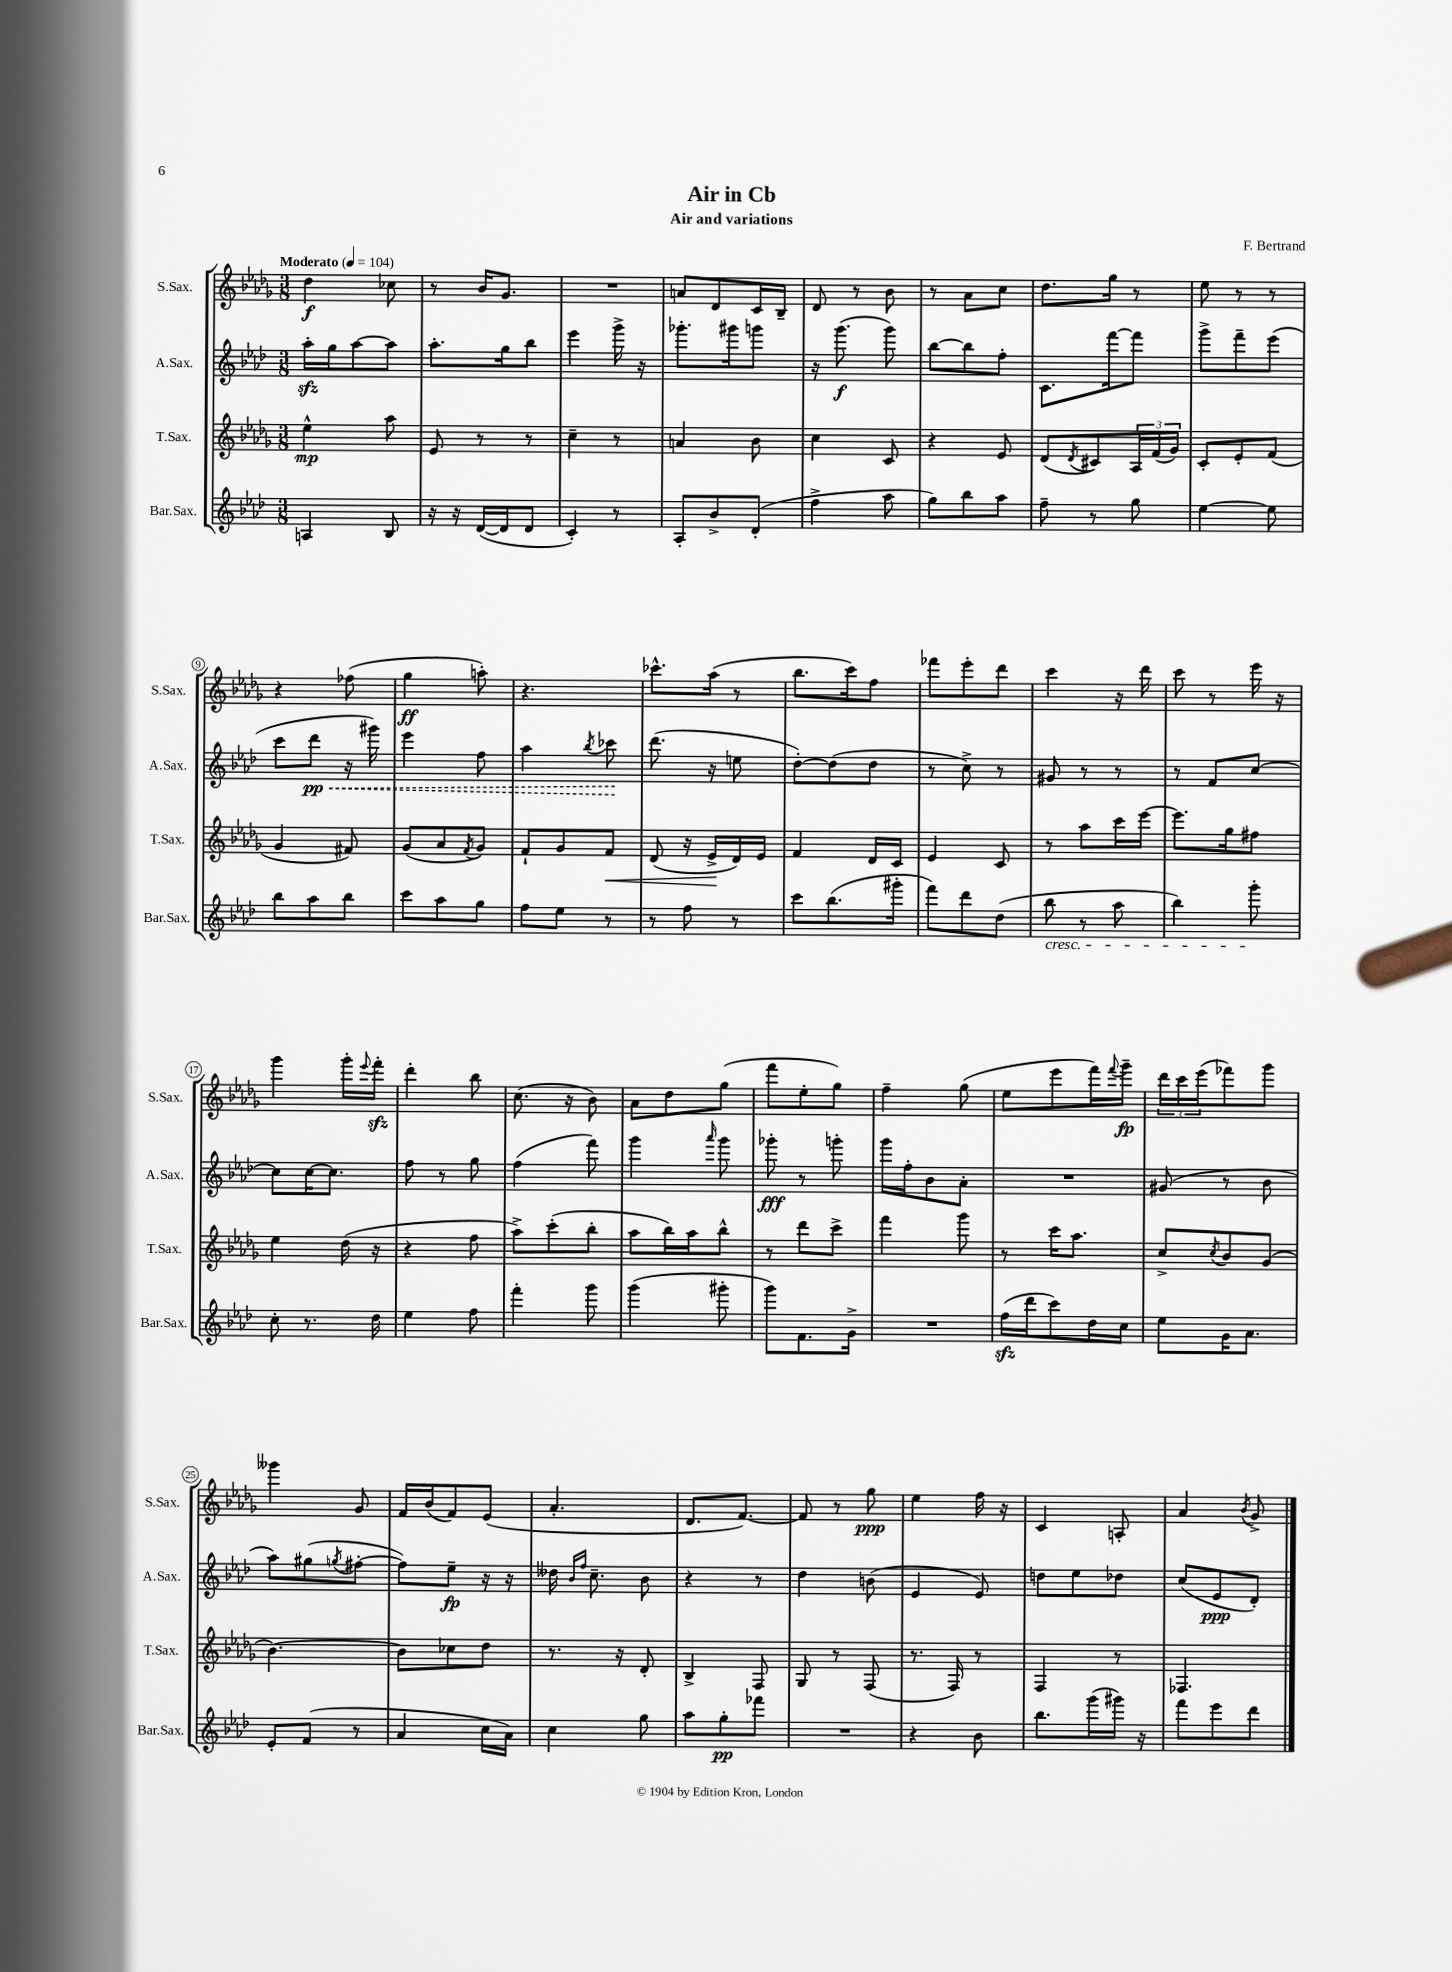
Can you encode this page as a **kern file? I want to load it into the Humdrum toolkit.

**kern	**kern	**kern	**kern
*staff4	*staff3	*staff2	*staff1
*clefG2	*clefG2	*clefG2	*clefG2
*k[b-e-a-d-]	*k[b-e-a-d-g-]	*k[b-e-a-d-]	*k[b-e-a-d-g-]
*M3/8	*M3/8	*M3/8	*M3/8
*MM104	*MM104	*MM104	*MM104
4A	4ee-^^	16aa-'	4dd-
.	.	16gg	.
.	.	[8aa-	.
8B-	8aa-	8aa-]	8cc-
=	=	=	=
16r	8e-	8.aa-'	8r
16r	.	.	.
([16d-	8r	.	16b-
16d-]	.	16gg	8.g-
8d-	8r	8bb-	.
=	=	=	=
4c')	4cc~	4eee-	4.r
8r	8r	16ggg^	.
.	.	16r	.
=	=	=	=
8A-'	4a	8.ggg-'	8a
8b-^	.	.	8d-
.	.	16ggg#	.
(8d-'	8b-	8ggg	16c
.	.	.	16B-~
=	=	=	=
4ff^	4cc	16r	8d-
.	.	(8.ggg	.
.	.	.	8r
8aa-	8c	8ggg)	8b-
=	=	=	=
8gg)	4r	[8bb-	8r
8bb-	.	8bb-]	8a-
8aa-	8e-	8ff'	8cc
=	=	=	=
8ff~	(8d-	8.c	8.dd-
.	8qd-	.	.
8r	8c#)	.	.
.	.	[16fff	16gg-
8gg	24A-	8fff]	8r
.	(24f	.	.
.	24g-)	.	.
=	=	=	=
[4ee-	8c'	8ggg^	8ee-
.	8e-'	8fff~	8r
8ee-]	(8f	(8eee-	8r
=	=	=	=
8bb-	4g-	8ccc	4r
8aa-	.	8ddd-	.
8bb-	8f#)	16r	(8ff-
.	.	16ggg#)	.
=	=	=	=
8ccc	(8g-	4eee-	4gg-
8aa-	8a-	.	.
.	8qf	.	.
8gg	8g-)	8ff	8aa')
=	=	=	=
8ff	8f`	4aa-	4.r
8ee-	8g-	.	.
.	.	8qbb-	.
8r	8f	8ccc-	.
=	=	=	=
8r	(8d-	(8.ddd-	8.ccc-^^
8ff	16r	.	.
.	16e-^	16r	(16aa-
8r	16d-)	8ee	8r
.	16e-	.	.
=	=	=	=
8ccc	4f	[8dd-')	8.bb-
(8.bb-	.	(8dd-]	.
.	.	.	16ccc)
.	16d-	8dd-	8ff
16ggg#'	16c	.	.
=	=	=	=
8fff)	4e-	8r	8fff-
8ddd-	.	8cc^)	8eee-'
(8dd-	8c	8r	8ddd-
=	=	=	=
8bb-	8r	8g#	4ccc
8r	8aa-	8r	.
8aa-	16ccc	8r	16r
.	[16eee-	.	16ddd-
=	=	=	=
4bb-)	8.eee-]	8r	8ccc
.	.	8f	8r
.	16gg-	.	.
8ggg'	8ff#	[8cc	16eee-
.	.	.	16r
=	=	=	=
8cc'	4ee-	8cc]	4ggg-
8.r	.	[16cc	.
.	.	8.cc]	.
.	(16dd-	.	16ggg-'
.	.	.	8qqeee-
16dd-	16r	.	16fff'
=	=	=	=
4ee-	4r	8ff	4ddd-'
.	.	8r	.
8ff	8ff	8gg	8bb-
=	=	=	=
4fff'	8aa-^)	(4ff	(8.cc
.	(8ccc'	.	.
.	.	.	16r
8ggg	8bb-'	8fff)	8b-)
=	=	=	=
(4ggg	8aa-	4ggg	8a-
.	16bb-)	.	8dd-
.	16aa-	.	.
.	.	16qqaaa-	.
8ggg#'	8bb-^^	8ggg	(8gg-
=	=	=	=
8ggg)	8r	8ggg-'	8fff
8.f	8ddd-	8r	8ee-'
.	8ccc^	8ggg'	8gg-)
16g^	.	.	.
=	=	=	=
4.r	4fff	16ggg	4ff~
.	.	16ff'	.
.	.	8b-	.
.	8ggg-	8a-'	(8gg-
=	=	=	=
(16ff	8r	4.r	8ee-
16ddd-	.	.	.
8ccc)	16ccc	.	8eee-
.	8.aa-	.	.
16dd-	.	.	16fff)
.	.	.	8qqfff
16cc	.	.	16ggg-~
=	=	=	=
8ee-	8cc^	(8g#	24ddd-
.	.	.	24ccc
.	.	.	(24eee-
.	8qcc	.	.
16g	8b-	8r	8fff-)
8.a-	.	.	.
.	(8g-	8b-	8ggg-
=	=	=	=
8e-'	[4.b-)	8aa-)	4ggg--
(8f	.	(8gg#	.
.	.	8qgg	.
8r	.	[8ff#'	8g-
=	=	=	=
4a-	8b-]	8ff#])	16f
.	.	.	(16b-
.	8cc-	8ee-~	8f)
16cc	8dd-	16r	(8e-
16a-)	.	16r	.
=	=	=	=
4cc	8.r	16dd--	4.a-'
.	.	16qqb-	.
.	.	16qqff	.
.	.	8.cc~	.
.	16r	.	.
8gg	8d-'	8b-	.
=	=	=	=
8aa-	4B-^	4r	8.d-
8gg'	.	.	.
.	.	.	[8.f)
8fff-	8F	8r	.
=	=	=	=
4.r	8G-	4dd-	8f]
.	8r	.	8r
.	(8F	(8b	8gg-
=	=	=	=
4r	8.r	4e-	4ee-
.	16F)	.	.
8b-	8r	8e-)	16ff
.	.	.	16r
=	=	=	=
8.bb-	4F	8dd	4c
.	.	8ee-	.
(16ggg	.	.	.
16ggg#)	8r	8dd-	8A'
16r	.	.	.
=	=	=	=
8fff	4.F-	(8cc	4a-
8eee-	.	8e-	.
.	.	.	8qb-
8ddd-	.	8d-')	8g-^
==	==	==	==
*-	*-	*-	*-
